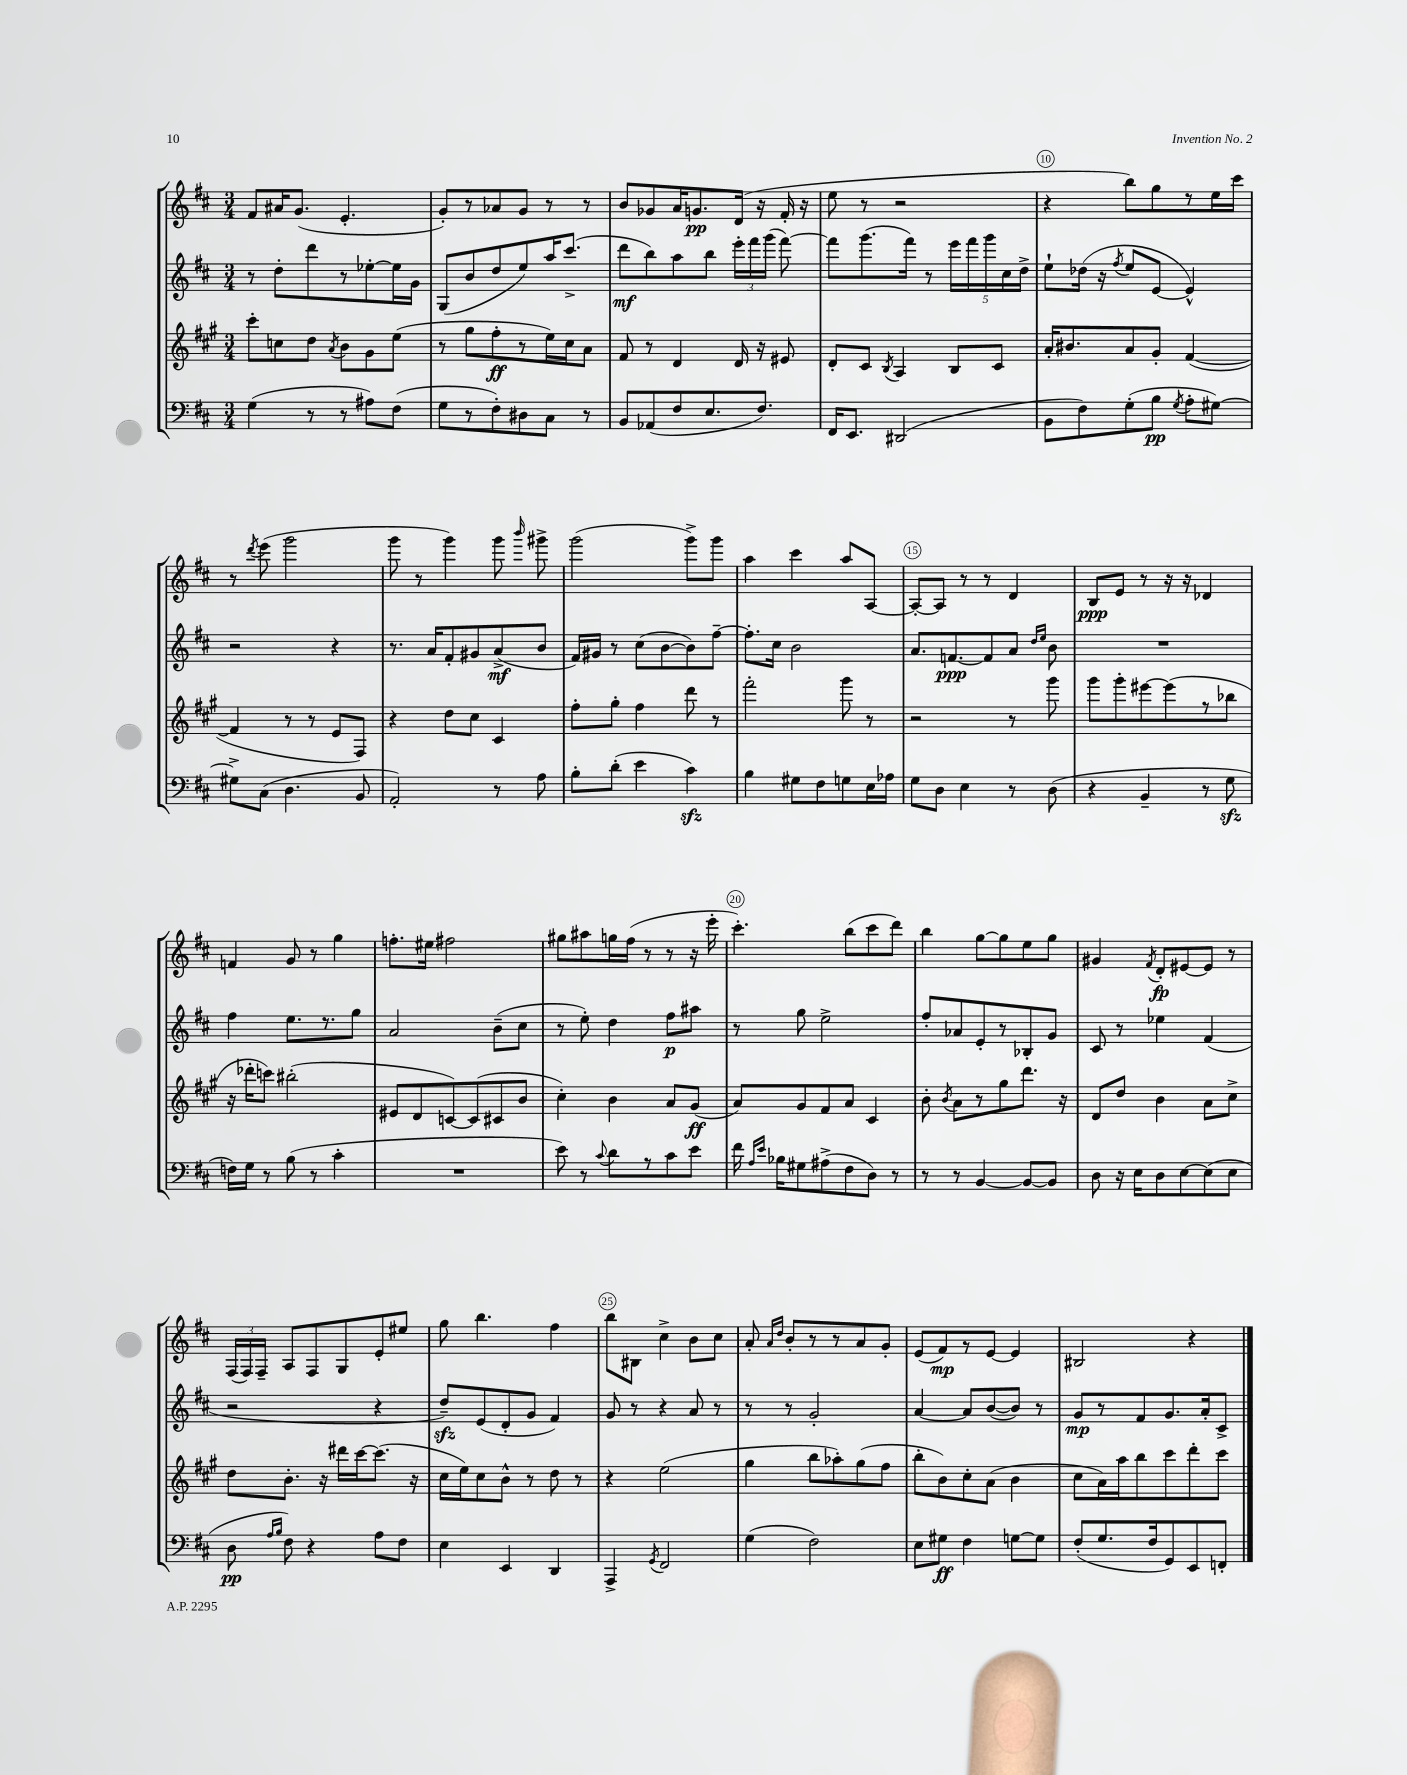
<<
\new StaffGroup <<
\new Staff = "s0" {
    \clef treble \key d \major \numericTimeSignature \time 3/4
    \autoBeamOff fis'8[ ais'16 g'8.]( e'4.-. |
    g'8[-.) r8 aes'8 g'8] r8 r8 |
    b'8[ ges'8 a'16 g'8.\pp d'16]( r16 fis'16-. r16 |
    e''8 r8 r2 |
    r4 b''8[) g''8 r8 e''16 cis'''16] |
    r8 \acciaccatura { d'''8 } e'''8( g'''2 |
    g'''8 r8 g'''4) g'''8 \grace { b'''16 } gis'''8-> |
    g'''2( g'''8[->) g'''8] |
    a''4 cis'''4 a''8[ a8]~ |
    a8[~-. a8] r8 r8 d'4 |
    b8[\ppp e'8] r8 r16 r16 des'4 |
    f'4 g'8 r8 g''4 |
    f''8.[-. eis''16] fis''2 |
    gis''8[ ais''8 g''16 fis''16]( r8 r8 r16 e'''16-. |
    cis'''4.-.) b''8[( cis'''8 d'''8]) |
    b''4 g''8[~ g''8 e''8 g''8] |
    gis'4 \acciaccatura { fis'8 } d'8[-.\fp eis'8~ eis'8] r8 |
    \tuplet 3/2 { fis16[( fis16) fis16]-- } a8[ fis8 g8 e'8-. eis''8] |
    g''8 b''4. fis''4 |
    b''8[ bis8] cis''4-> b'8[ cis''8] |
    a'8-. \grace { a'16[ d''16] } b'8[-. r8 r8 a'8 g'8]-. |
    e'8[( fis'8\mp) r8 e'8]~ e'4 |
    bis2 r4 \bar "|." |
}
\new Staff = "s1" {
    \clef treble \key d \major \numericTimeSignature \time 3/4
    \autoBeamOff r8 d''8[-. d'''8 r8 ees''8~-. ees''16 g'16] |
    g8[( b'8 d''8 e''8) a''16 cis'''8.]->( |
    d'''8[\mf b''8) a''8 b''8] \tuplet 3/2 { e'''16[-. fis'''16 g'''16]( } fis'''8~) |
    fis'''8[ g'''8.( fis'''16]) r8 \tuplet 5/4 { e'''16[ fis'''16 g'''16 cis''16 d''16]-> } |
    e''8[-! des''16]( r16 \acciaccatura { fis''8 } e''8[ e'8]~ e'4-^) |
    r2 r4 |
    r8. a'16[ fis'8-. gis'8 a'8->\mf( b'8] |
    fis'16[) gis'16] r8 cis''8[( b'8~ b'8) fis''8]~-- |
    fis''8.[-. cis''16] b'2 |
    a'8.[ f'8.~\ppp f'8 a'8] \grace { d''16[ e''16] } b'8 |
    R2. |
    fis''4 e''8.[ r8. g''8] |
    a'2 b'8[--( cis''8] |
    r8 e''8-.) d''4 fis''8[\p ais''8] |
    r8 g''8 e''2-> |
    fis''8[-. aes'8 e'8-. r8 bes8-. g'8] |
    cis'8 r8 ees''4 fis'4( |
    r2 r4 |
    d''8[--\sfz) e'8( d'8-. g'8] fis'4) |
    g'8 r8 r4 a'8 r8 |
    r8 r8 g'2-. |
    a'4~ a'8[ b'8~( b'8]) r8 |
    g'8[\mp r8 fis'8 g'8. a'16-. cis'8]-> \bar "|." |
}
\new Staff = "s2" {
    \clef treble \key a \major \numericTimeSignature \time 3/4
    \autoBeamOff cis'''8[-. c''8 d''8] \acciaccatura { a'8 } b'8[ gis'8 e''8]( |
    r8 gis''8[ fis''8-.\ff r8 e''16) cis''16 a'8] |
    fis'8 r8 d'4 d'16 r16 eis'8 |
    d'8[-. cis'8] \acciaccatura { b8 } a4 b8[ cis'8] |
    a'16[-. bis'8. a'8 gis'8]-. fis'4~( |
    fis'4 r8 r8 e'8[ fis8]) |
    r4 d''8[ cis''8] cis'4 |
    fis''8[-. gis''8]-. fis''4 d'''8 r8 |
    fis'''2-. gis'''8 r8 |
    r2 r8 gis'''8 |
    gis'''8[ gis'''8-. eis'''8~ eis'''8( r8 bes''8] |
    r16 des'''16[-. c'''8]) bis''2-.( |
    eis'8[ d'8 c'8~) c'8( cis'8 b'8] |
    cis''4-.) b'4 a'8[ gis'8]\ff( |
    a'8[) gis'8 fis'8 a'8] cis'4 |
    b'8-. \acciaccatura { b'8 } a'8[ r8 gis''8 d'''8.] r16 |
    d'8[ d''8] b'4 a'8[ cis''8]-> |
    d''8[ b'8.]-. r16 dis'''16[ cis'''16~ cis'''8.]( r16 |
    cis''16[ e''16) cis''8 b'8]-^ r8 d''8 r8 |
    r4 e''2( |
    gis''4 b''8[ aes''8-.) gis''8( fis''8] |
    b''8[-. b'8) cis''8-. a'8]( b'4 |
    cis''8[ a'16) a''16 b''8 cis'''8 d'''8-. cis'''8] \bar "|." |
}
\new Staff = "s3" {
    \clef bass \key d \major \numericTimeSignature \time 3/4
    \autoBeamOff g4( r8 r8 ais8[) fis8]( |
    g8[ r8 fis8-.) dis8 cis8] r8 |
    b,8[ aes,8( fis8 e8. fis8.]) |
    fis,16[ e,8.] dis,2( |
    b,8[ fis8) g8-.( b8]\pp \acciaccatura { g8 } a8[-. gis8]~) |
    gis8[-> cis8]( d4. b,8 |
    a,2-.) r8 a8 |
    b8[-. d'8]-.( e'4 cis'4\sfz) |
    b4 gis8[ fis8 g8 e16 aes16] |
    g8[ d8] e4 r8 d8( |
    r4 b,4-- r8 g8\sfz |
    f16[) g16] r8 b8( r8 cis'4-. |
    R2. |
    e'8) r8 \appoggiatura { cis'8 } d'8[ r8 cis'8 e'8] |
    fis'16 \grace { a16[ e'16] } bes16[ gis8 ais8->( fis8 d8]) r8 |
    r8 r8 b,4~ b,8[~ b,8] |
    d8 r16 e16[ d8 e8~ e8( e8] |
    d8\pp \grace { a16[ b16] } fis8) r4 a8[ fis8] |
    e4 e,4 d,4 |
    a,,4-> \acciaccatura { g,8 } fis,2 |
    g4( fis2) |
    e8[ gis8]\ff fis4 g8[~ g8] |
    fis8[-.( g8. fis16 g,8) e,8 f,8]-. \bar "|." |
}
>>
>>
\layout { \context { \Score currentBarNumber = #6 \override BarNumber.break-visibility = ##(#f #t #t) barNumberVisibility = #(every-nth-bar-number-visible 5) \override BarNumber.stencil = #(make-stencil-circler 0.1 0.3 ly:text-interface::print) } }
